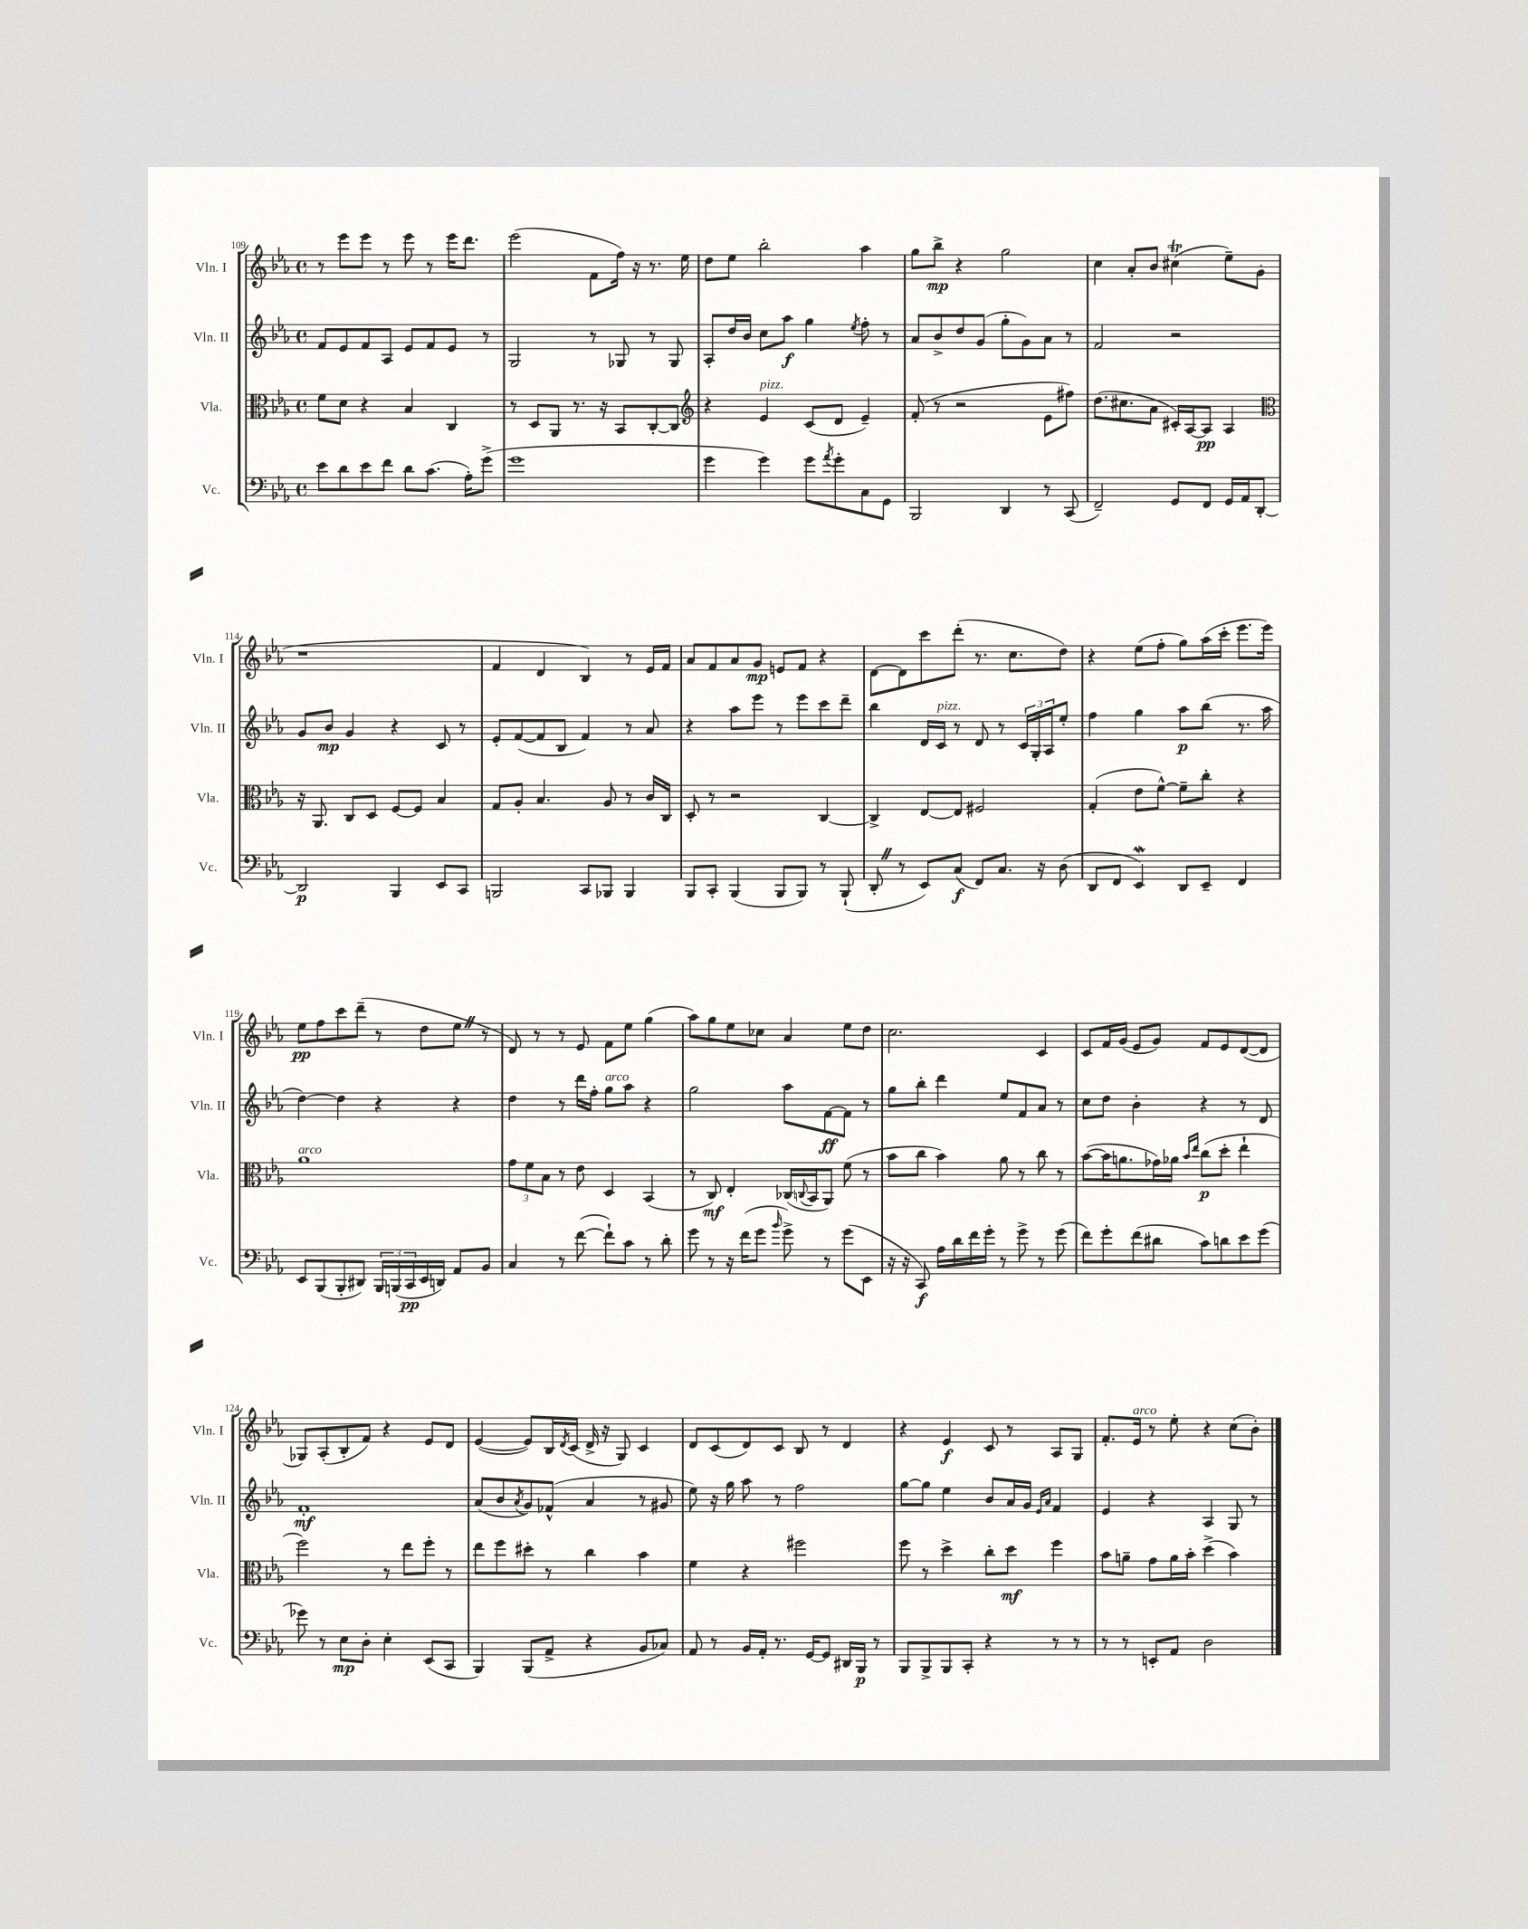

**kern	**dynam	**kern	**dynam	**kern	**dynam	**kern	**dynam
*part4	*part4	*part3	*part3	*part2	*part2	*part1	*part1
*staff4	*staff4	*staff3	*staff3	*staff2	*staff2	*staff1	*staff1
*I"Vc.	*	*I"Vla.	*	*I"Vln. II	*	*I"Vln. I	*
*I'Vc.	*	*I'Vla.	*	*I'Vln. II	*	*I'Vln. I	*
*clefF4	*	*clefC3	*	*clefG2	*	*clefG2	*
*k[b-e-a-]	*	*k[b-e-a-]	*	*k[b-e-a-]	*	*k[b-e-a-]	*
*M4/4	*	*M4/4	*	*M4/4	*	*M4/4	*
*met(c)	*	*met(c)	*	*met(c)	*	*met(c)	*
=109	=109	=109	=109	=109	=109	=109	=109
8e-\L	.	8f\L	.	8f/L	.	8r	.
8d\	.	8d\J	.	8e-/	.	8eee-\L	.
8e-\	.	4r	.	8f/	.	8eee-\J	.
8f\J	.	.	.	8A-/J	.	8r	.
8d\L	.	4B-/	.	8e-/L	.	8eee-\	.
(8.c\J	.	.	.	8f/	.	8r	.
.	.	4C/	.	8e-/J	.	16eee-\KL	.
16A-'\KL)	.	.	.	.	.	8.ddd\J	.
(8g^\J	.	.	.	8r	.	.	.
=110	=110	=110	=110	=110	=110	=110	=110
1g	.	8r	.	2G/	.	(2eee-\	.
.	.	8D/L	.	.	.	.	.
.	.	8AA-/J	.	.	.	.	.
.	.	8.r	.	.	.	.	.
.	.	.	.	8r	.	8f\L	.
.	.	16r	.	.	.	.	.
.	.	8BB-/L	.	8G-X/	.	16ff\Jk)	.
.	.	.	.	.	.	16r	.
.	.	[8C'/	.	8r	.	8.r	.
.	.	8C/J]	.	8G-/	.	.	.
.	.	.	.	.	.	16ee-\	.
=111	=111	=111	=111	=111	=111	=111	=111
*	*	*clefG2	*	*	*	*	*
4g\	.	4r	.	8A-'/L	.	8dd\L	.
.	.	.	.	16dd/L	.	8ee-\J	.
.	.	.	.	16b-/JJ	.	.	.
!	!	!LO:TX:a:i:t=pizz.	!	!	!	!	!
4g\)	.	4e-/	.	8cc\L	.	2bb-'\	.
.	.	.	.	8aa-\J	f	.	.
8g\L	.	(8c/L	.	4gg\	.	.	.
8qa-/	.	.	.	.	.	.	.
8g'\	.	8d/J	.	.	.	.	.
.	.	.	.	8qee-/	.	.	.
8C\	.	4e-~/)	.	8ff'\	.	4aa-\	.
8GG\J	.	.	.	8r	.	.	.
=112	=112	=112	=112	=112	=112	=112	=112
2BBB-/	.	(8f'/	.	8a-/L	.	8gg\L	.
.	.	8r	.	8b-^/	.	8bb-^\J	mp
.	.	2r	.	8dd/	.	4r	.
.	.	.	.	(8g/J	.	.	.
4DD/	.	.	.	8gg'\L	.	2gg\	.
.	.	.	.	8g\)	.	.	.
8r	.	8e-\L	.	8a-\J	.	.	.
(8CC/	.	8ff#X\J)	.	8r	.	.	.
=113	=113	=113	=113	=113	=113	=113	=113
2FF~/)	.	(8.dd\L	.	2f/	.	4cc\	.
.	.	8.cc#X\	.	.	.	.	.
.	.	.	.	.	.	8a-'/L	.
.	.	8a-\J	.	.	.	8b-/J	.
8GG/L	.	16c#X'/LL)	.	2r	.	(4cc#Xt\	.
.	.	[16A-/J	.	.	.	.	.
8FF/J	.	8A-/J]	pp	.	.	.	.
16GG/LL	.	4A-/	.	.	.	8ee-~\L)	.
16AA-/J	.	.	.	.	.	.	.
[8DD'/J	.	.	.	.	.	(8g\J	.
!!LO:LB:g=z
=114	=114	=114	=114	=114	=114	=114	=114
*	*	*clefC3	*	*	*	*	*
2DD/]	p	16r	.	8g/L	.	1r	.
.	.	8.AA-/	.	.	.	.	.
.	.	.	.	8b-/J	mp	.	.
.	.	8C/L	.	4g/	.	.	.
.	.	8D/J	.	.	.	.	.
4BBB-/	.	[8F/L	.	4r	.	.	.
.	.	8F/J]	.	.	.	.	.
8EE-/L	.	4B-/	.	8c/	.	.	.
8CC/J	.	.	.	8r	.	.	.
=115	=115	=115	=115	=115	=115	=115	=115
2BBBn/	.	8G/L	.	8e-'/L	.	4f/	.
.	.	8A-'/J	.	([8f/	.	.	.
.	.	4.B-/	.	8f/]	.	4d/	.
.	.	.	.	8B-/J	.	.	.
8CC/L	.	.	.	4f/)	.	4B-/)	.
8BBB-X/J	.	8A-/	.	.	.	.	.
4BBB-/	.	8r	.	8r	.	8r	.
.	.	16c/LL	.	8a-/	.	16e-/LL	.
.	.	16C/JJ	.	.	.	16f/JJ	.
=116	=116	=116	=116	=116	=116	=116	=116
8BBB-/L	.	8D'/	.	4r	.	8a-/L	.
8CC'/J	.	8r	.	.	.	8f/	.
(4BBB-/	.	2r	.	8aa-\L	.	8a-/	.
.	.	.	.	8eee-\J	.	8g/J	mp
8BBB-/L	.	.	.	8r	.	8en/L	.
8BBB-/J)	.	.	.	8eee-\L	.	8f/J	.
8r	.	[4C/	.	8ccc\	.	4r	.
(8BBB-`/	.	.	.	8ddd~\J	.	.	.
=117	=117	=117	=117	=117	=117	=117	=117
8DD'Z/	.	4C^/]	.	4bb-\	.	[8d\L	.
8r	.	.	.	.	.	8d\]	.
8EE-/L)	.	[8E-/L	.	16d/LL	.	8ccc\	.
!	!	!	!	!LO:TX:a:i:t=pizz.	!	!	!
.	.	.	.	16c/JJ	.	.	.
(8C/J	f	8E-/J]	.	8r	.	(8ddd'\J	.
8FF/L)	.	2F#X/	.	8d/	.	8.r	.
8.C/J	.	.	.	8r	.	.	.
.	.	.	.	.	.	8.cc\L	.
.	.	.	.	24c/LL	.	.	.
.	.	.	.	24G'/	.	.	.
16r	.	.	.	.	.	.	.
.	.	.	.	24A-/J	.	.	.
(8D\	.	.	.	8ee-'/J	.	8dd\J)	.
=118	=118	=118	=118	=118	=118	=118	=118
8DD/L	.	(4G'/	.	4ff\	.	4r	.
8FF/J	.	.	.	.	.	.	.
4EE-w/)	.	8e-\L	.	4gg\	.	(8ee-\L	.
.	.	[8f^^\J)	.	.	.	8ff'\J	.
8DD/L	.	8f~\L]	.	8aa-\L	p	8gg\L)	.
8EE-~/J	.	8cc'\J	.	(8bb-\J	.	(16aa-\L	.
.	.	.	.	.	.	16ccc'\JJ	.
4FF/	.	4r	.	8.r	.	8.eee-\L	.
.	.	.	.	16aa-\	.	16eee-\Jk)	.
!!LO:LB:g=z
=119	=119	=119	=119	=119	=119	=119	=119
!	!	!LO:TX:a:i:t=arco	!	!	!	!	!
8EE-/L	.	1a-	.	[4dd\)	.	8ee-\L	pp
(8BBB-/	.	.	.	.	.	8ff\	.
8BBB-'/	.	.	.	4dd\]	.	8ccc\	.
8DD#X/J)	.	.	.	.	.	(8ddd~\J	.
24BBB-/LL	.	.	.	4r	.	8r	.
(24BBBn/	.	.	.	.	.	.	.
24CC/	pp	.	.	.	.	.	.
16EE-/	.	.	.	.	.	8dd\L	.
16DDn/JJ)	.	.	.	.	.	.	.
8AA-/L	.	.	.	4r	.	8ee-Z\J	.
8BB-/J	.	.	.	.	.	8r	.
=120	=120	=120	=120	=120	=120	=120	=120
4C/	.	12g\L	.	4dd\	.	8d/)	.
.	.	12f\	.	.	.	.	.
.	.	.	.	.	.	8r	.
.	.	12B-\J	.	.	.	.	.
8r	.	8r	.	8r	.	8r	.
([8f\	.	8e-\	.	16ddd\LL	.	8e-/	.
.	.	.	.	16ff'\JJ	.	.	.
!	!	!	!	!LO:TX:a:i:t=arco	!	!	!
8f`\L])	.	4D/	.	8gg\L	.	8f\L	.
8c\J	.	.	.	8aa-\J	.	8ee-\J	.
8r	.	(4BB-/	.	4r	.	(4gg\	.
8d'\	.	.	.	.	.	.	.
=121	=121	=121	=121	=121	=121	=121	=121
8g\	.	8r	.	2gg\	.	8aa-\L)	.
8r	.	8C/)	mf	.	.	8gg\	.
16r	.	4E-'/	.	.	.	8ee-\	.
(16f\KL	.	.	.	.	.	.	.
8g\J	.	.	.	.	.	8cc-X\J	.
16qqb-/	.	.	.	.	.	.	.
8g^\)	.	(16C-X/LL	.	8aa-\L	.	4a-/	.
.	.	8qqCn/	.	.	.	.	.
.	.	16BB-/J	.	.	.	.	.
8r	.	8AA-/J)	.	[8f\	ff	.	.
(8g\L	.	(8f\	.	8f\J]	.	8ee-\L	.
8EE-\J	.	8r	.	8r	.	8dd\J	.
=122	=122	=122	=122	=122	=122	=122	=122
16r	.	8b-\L	.	8gg\L	.	2.cc\	.
16r	.	.	.	.	.	.	.
8CC/)	f	8cc\J	.	8bb-'\J	.	.	.
16A-\LL	.	4b-\)	.	4ddd\	.	.	.
16d\	.	.	.	.	.	.	.
16f\	.	.	.	.	.	.	.
16g'\JJ	.	.	.	.	.	.	.
8r	.	8a-\	.	8ee-/L	.	.	.
8g^\	.	8r	.	8f/	.	.	.
8r	.	8cc\	.	8a-/J	.	4c/	.
(8g\	.	8r	.	8r	.	.	.
=123	=123	=123	=123	=123	=123	=123	=123
8f\L)	.	([8b-\L	.	8cc\L	.	8c/L	.
8g'\	.	16b-\K]	.	8dd\J	.	16f/L	.
.	.	8.an\	.	.	.	(16g/JJ	.
(8f\	.	.	.	4b-'\	.	8e-/L	.
8d#X\J	.	16g-X\L)	.	.	.	8g/J)	.
.	.	16a-X\JJ	.	.	.	.	.
.	.	16qqb-/LL	.	.	.	.	.
.	.	16qqee-/JJ	.	.	.	.	.
8c\L)	.	(8cc\L	p	4r	.	8f/L	.
8dn\	.	8dd'\J	.	.	.	8e-/	.
8e-\	.	4ee-`\	.	8r	.	([8d/	.
(8g\J	.	.	.	8d/	.	8d/J]	.
!!LO:LB:g=z
=124	=124	=124	=124	=124	=124	=124	=124
8g-X\)	.	2ff\)	.	1f'	mf	8G-X/L)	.
8r	.	.	.	.	.	(8A-'/	.
8E-\L	mp	.	.	.	.	8B-'/	.
8D'\J	.	.	.	.	.	8f/J)	.
4E-'\	.	8r	.	.	.	4r	.
.	.	8ee-\L	.	.	.	.	.
(8EE-/L	.	8ff'\J	.	.	.	8e-/L	.
8CC/J	.	8r	.	.	.	8d/J	.
=125	=125	=125	=125	=125	=125	=125	=125
4BBB-/)	.	8ee-\L	.	(8a-/L	.	([4e-/	.
.	.	8ff\	.	8b-/	.	.	.
.	.	.	.	8qa-/	.	.	.
(8BBB-/L	.	8dd#X'\J	.	8g/)	.	8e-/L])	.
8AA-^/J	.	8r	.	(8f-X^^/J	.	16B-/L	.
.	.	.	.	.	.	8qd/	.
.	.	.	.	.	.	(16c/JJ	.
4r	.	4cc\	.	4a-/	.	16d^/	.
.	.	.	.	.	.	16r	.
.	.	.	.	.	.	8G/)	.
8BB-/L	.	4b-\	.	8r	.	4c/	.
8C-X/J)	.	.	.	8g#X/	.	.	.
=126	=126	=126	=126	=126	=126	=126	=126
8AA-/	.	4f\	.	8ee-\)	.	8d/L	.
8r	.	.	.	16r	.	(8c/	.
.	.	.	.	16gg\	.	.	.
16BB-/LL	.	4r	.	8aa-\	.	8d/)	.
16AA-'/JJ	.	.	.	.	.	.	.
8.r	.	.	.	8r	.	8c/J	.
.	.	2ff#X\	.	2ff\	.	8B-/	.
[16GG/KL	.	.	.	.	.	.	.
8GG/J]	.	.	.	.	.	8r	.
16DD#X/LL	.	.	.	.	.	4d/	.
16BBB-/JJ	p	.	.	.	.	.	.
8r	.	.	.	.	.	.	.
=127	=127	=127	=127	=127	=127	=127	=127
8BBB-/L	.	8ff\	.	[8gg\L	.	4r	.
8BBB-^/	.	8r	.	8gg\J]	.	.	.
8BBB-/	.	4dd^\	.	4ee-\	.	4e-/	f
8CC'/J	.	.	.	.	.	.	.
4r	.	8cc'\L	.	8b-/L	.	8c/	.
.	.	8dd\J	mf	16a-/L	.	8r	.
.	.	.	.	16g/JJ	.	.	.
.	.	.	.	16qqe-/LL	.	.	.
.	.	.	.	16qqa-/JJ	.	.	.
8r	.	4ff\	.	4f/	.	8A-/L	.
8r	.	.	.	.	.	8G/J	.
=128	=128	=128	=128	=128	=128	=128	=128
8r	.	8b-\L	.	4e-/	.	8.f'/L	.
8r	.	8an~\J	.	.	.	.	.
!	!	!	!	!	!	!LO:TX:a:i:t=arco	!
.	.	.	.	.	.	16e-/Jk	.
8EEn'/L	.	8g\L	.	4r	.	8r	.
8AA-/J	.	16a\L	.	.	.	8ee-'\	.
.	.	16b-'\JJ	.	.	.	.	.
2D\	.	(4dd^\	.	4A-/	.	4r	.
.	.	4b-\)	.	8G/	.	(8cc\L	.
.	.	.	.	8r	.	8b-'\J)	.
==	==	==	==	==	==	==	==
*-	*-	*-	*-	*-	*-	*-	*-
